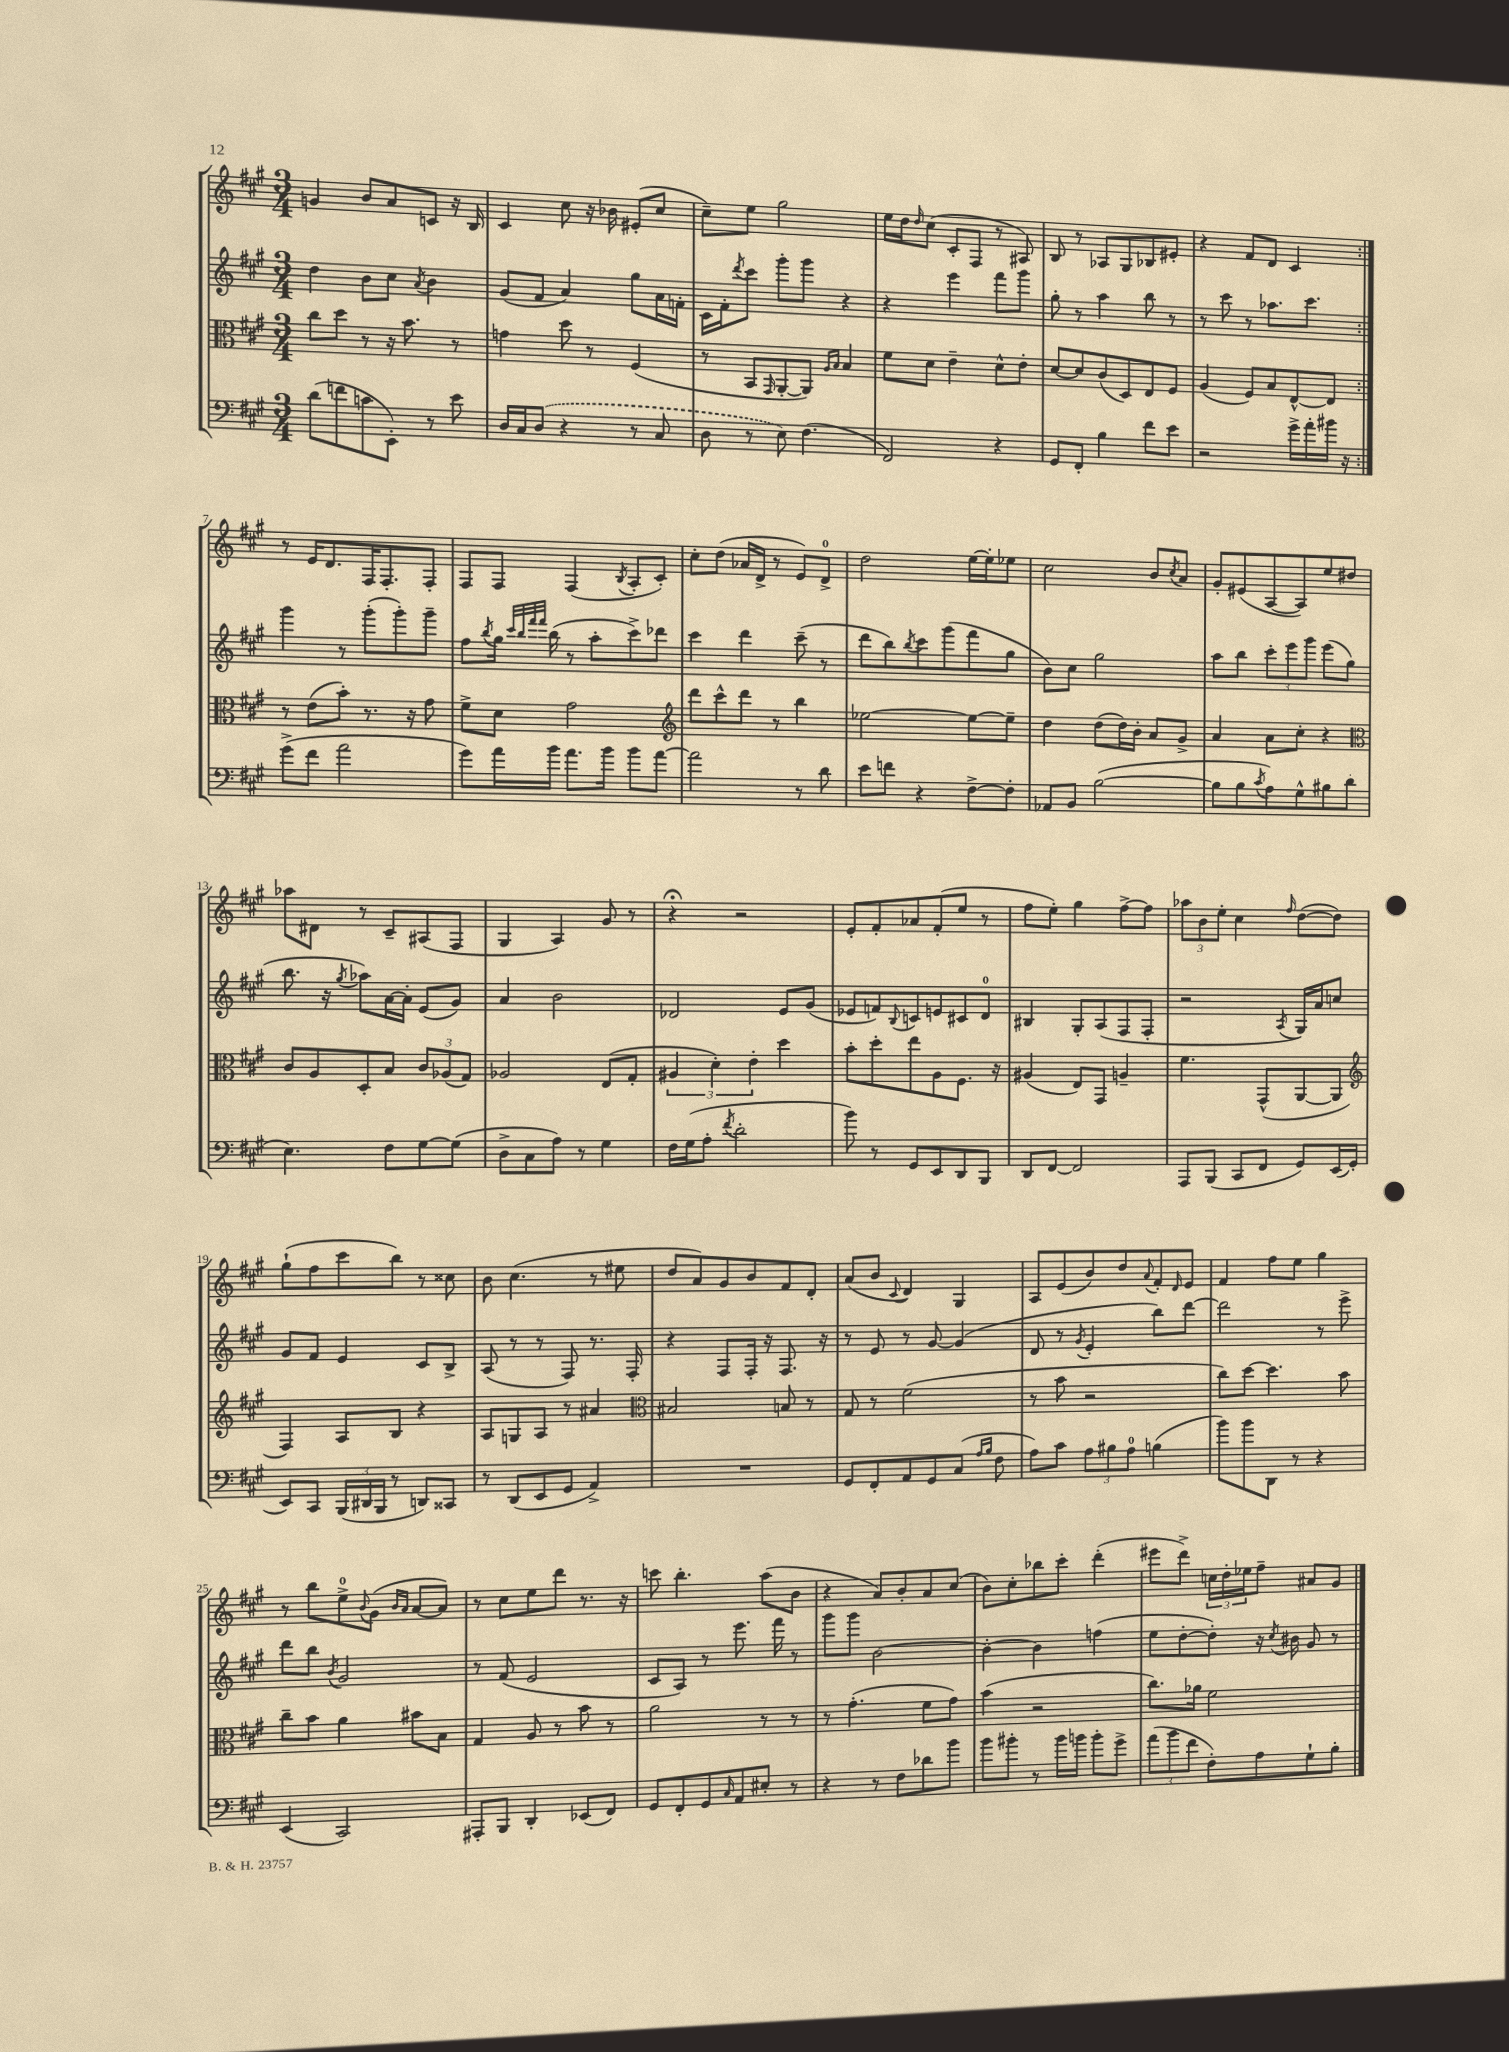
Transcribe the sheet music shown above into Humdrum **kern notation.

**kern	**kern	**kern	**kern
*part4	*part3	*part2	*part1
*staff4	*staff3	*staff2	*staff1
*clefF4	*clefC3	*clefG2	*clefG2
*k[f#c#g#]	*k[f#c#g#]	*k[f#c#g#]	*k[f#c#g#]
*M3/4	*M3/4	*M3/4	*M3/4
=1	=1	=1	=1
(8d\L	8cc#\L	4dd\	4gn/
8fn\	8dd\J	.	.
8cn\	8r	8b\L	8b/L
8EE'\J)	16r	8cc#\J	8a/
.	8.b\	.	.
.	.	8qa/	.
8r	.	4b\	8cn/J
8e\	8r	.	16r
.	.	.	16B/
=2	=2	=2	=2
16D/LL	4gn\	(8g#/L	4c#/
16C#/J	.	.	.
(8D/J	.	8f#/J	.
4r	8dd\	4a/)	8cc#\
.	8r	.	16r
.	.	.	16b-X\
8r	(4F#/	8gg#\L	(8e#X'/L
8C#/	.	16a\L	8cc#/J
.	.	16fn'\JJ	.
=3	=3	=3	=3
8D\	8r	16c#\LL	8cc#~\L)
.	.	16f#'\J	.
.	.	8qddd/	.
8r	8BB/L	8ccc#\J	8ee\J
.	16qqGG#/	.	.
8E\)	[8AA'/	8ggg#'\L	2gg#\
(4.F#\	8AA/J])	8ggg#\J	.
.	16qqA/LL	.	.
.	16qqB/JJ	.	.
.	4B/	4r	.
=4	=4	=4	=4
2FF#/)	8f#\L	4r	16ee\LL
.	.	.	16dd\J
.	.	.	16qqdd/
.	8d\J	.	(8cc#\J
.	4e~\	4eee\	8c#'/L
.	.	.	8F#/J
4r	8d^^\L	8fff#\L	8r
.	8e'\J	8ggg#\J	8A#X/)
=5	=5	=5	=5
8GG#/L	[8d/L	8gg#'\	8B/
8FF#'/J	8d/]	8r	8r
4B\	(8c#/	4aa\	8A-X/L
.	8D/)	.	8G#/
8f#\L	8E/	8bb\	8B-X/
8e\J	8F#/J	8r	8e#X'/J
=6	=6	=6	=6
2r	(4A/	8r	4r
.	.	8ccc#\	.
.	8F#/L)	8r	8f#/L
.	8B/	8.aa-X\L	8d/J
16g#^\LL	[8E^^/	.	4c#/
16a'\	.	8.ccc#\J	.
16b#X\JJ	8E/J]	.	.
16r	.	.	.
!!LO:LB:g=z
=7:|!	=7:|!	=7:|!	=7:|!
(8g#^\L	8r	4ggg#\	8r
8f#\J	(8e\L	.	16e/KL
.	.	.	8.d/
2a\	8b'\J)	8r	.
.	8.r	(8ggg#'\L	16F#/K
.	.	.	8.F#'/
.	.	8ggg#'\)	.
.	16r	.	.
.	8g#\	8ggg#~\J	8F#'/J
=8	=8	=8	=8
8g#\L)	8f#^\L	8ff#\L	8F#/L
.	.	8qbb/	.
16a\L	8d\J	16gg#\Jk	8F#/J
.	.	32qqccc#/LLL	.
.	.	32qqbb/	.
.	.	32qqfff#/	.
.	.	32qqfff#/JJJ	.
16b\JJ	.	(16bb\	.
8.a\L	2g#\	8r	(4F#/
.	.	8aa'\L	.
16b\Jk	.	.	.
.	.	.	8qB/
8b\L	.	8ccc#^\)	8A'/L
[8a\J	.	8ddd-X\J	8c#'/J)
=9	=9	=9	=9
*	*clefG2	*	*
2a\]	8ddd\L	4ccc#\	8cc#'\L
.	8ccc#^^\	.	(8dd\J
.	8ddd\J	4ddd\	16a-X/LL
.	.	.	16d^/JJ
.	8r	.	8r
8r	4bb\	(8ccc#~\	8e/L)
8d\	.	8r	8d^/J
=10	=10	=10	=10
8e\L	[2ee-X\	8ddd\L	2dd\
8fn\J	.	8bb\)	.
.	.	8qbb/	.
4r	.	8ccc#\	.
.	.	(8ggg#\	.
[8F#^\L	8ee-\L_	8fff#\	[16ee\LL
.	.	.	16ee'\J]
8F#'\J]	8ee-~\J]	8gg#\J	8ee-X\J
=11	=11	=11	=11
8AA-X/L	4dd\	8b\L)	2cc#\
8BB/J	.	8cc#\J	.
([2B\	(8dd\L	2gg#\	.
.	16dd\L)	.	.
.	16b'\JJ	.	.
.	8a/L	.	8b/L
.	.	.	8qcc#/
.	8g#^/J	.	8a/J
=12	=12	=12	=12
8B\L]	4a/	8aa\L	8g#'/L
8B\	.	8bb\J	(8e#X/
8qc#/	.	.	.
8A\)	8a\L	12ccc#'\L	[8A/
.	.	12eee\	.
8G#^^\	8cc#'\J	.	8A/])
.	.	12ggg#\J	.
8B#X\	4r	(8eee\L	8ee/
(8d\J	.	8gg#\J	8dd#X/J
!!LO:LB:g=z
=13	=13	=13	=13
*	*clefC3	*	*
4.E\)	8c#/L	8.bb\	8aa-X\L
.	8A/	.	8d#X\J
.	.	16r	.
.	.	8qgg#/	.
.	8D'/	8aa-X\L)	8r
8F#\L	8B/J	[16a\L	8c#~/L
.	.	16a'\JJ]	.
[8G#\	12c#/L	(8e/L	(8A#X/
.	(12A-X/	.	.
(8G#\J]	.	8g#/J)	8F#/J
.	12G#/J)	.	.
=14	=14	=14	=14
8D^\L	2A-X/	4a/	4G#/
8C#\	.	.	.
8A\J)	.	2b\	4A/)
8r	.	.	.
4G#\	(8E/L	.	8g#/
.	8G#'/J	.	8r
=15	=15	=15	=15
16F#\LL	6A#X/	2d-X/	4r;<
(16G#\J	.	.	.
8A'\J	.	.	.
.	6d'\)	.	.
8qf#/	.	.	.
2d'\	.	.	2r
.	6e'\	.	.
.	4dd\	8e/L	.
.	.	(8g#/J	.
=16	=16	=16	=16
8b\)	8b'\L	8e-X/L	8e'/L
8r	8dd'\	8fn/)	8f#'/
.	.	8qqB/	.
8GG#/L	8ee\	8cn/	8a-X/
8EE/	8A\	8en/	(8f#'/
8DD/	8.F#\J	8c#X/	8ee/J
8BBB/J	.	8d/J	8r
.	16r	.	.
=17	=17	=17	=17
8DD/L	(4A#X/	4B#X/	8ff#\L
[8FF#/J	.	.	8ee'\J)
2FF#/]	8E/L)	8G#'/L	4gg#\
.	8GG#/J	(8A/	.
.	4An~/	8F#/	[8ff#^\L
.	.	8F#'/J	8ff#\J]
=18	=18	=18	=18
8AAA/L	4.f#\	2r	12aa-X\L
.	.	.	12b\
(8BBB/J	.	.	.
.	.	.	12ee'\J
8CC#/L	.	.	4cc#\
8FF#/J	(8GG#^^/L	.	.
.	.	8qA/	16qqff#/
8GG#/L)	[8AA/	16G#/LL)	([8dd\L
.	.	16a/J	.
(16EE/L	8AA/J]	8ccn/J	8dd\J])
16GG#'/JJ	.	.	.
!!LO:LB:g=z
=19	=19	=19	=19
*	*clefG2	*	*
8EE/L)	4F#/)	8g#/L	(8gg#`\L
8CC#/J	.	8f#/J	8ff#\
(24BBB/LL	8A/L	4e/	8ccc#\
24DD#X/	.	.	.
24BBB/JJ	.	.	.
8r	8B/J	.	8bb\J)
8DDn/L)	4r	8c#/L	8r
8CC##X/J	.	8B^/J	8cc##X\
=20	=20	=20	=20
8r	8A/L	(8A/	8b\
(8DD/L	8Gn/	8r	(4.cc#\
8EE/	8A/J	8r	.
8GG#/J	8r	8F#/)	.
4AA^/)	4a#X/	8.r	8r
.	.	.	8ee#X\
.	.	16F#'/	.
=21	=21	=21	=21
*	*clefC3	*	*
2.r	2B#X/	4r	8dd/L
.	.	.	8a/)
.	.	8F#/L	8g#/
.	.	16F#'/Jk	8b/
.	.	16r	.
.	8Bn/	8.F#/	8f#/
.	8r	.	8d'/J
.	.	16r	.
=22	=22	=22	=22
8GG#/L	8G#/	8r	(8a/L
8FF#'/	8r	8e/	8b/J
.	.	.	8qqc#/
8AA/	(2f#\	8r	4d/)
8GG#/	.	[8g#/	.
(8C#/J	.	(4g#/]	4G#/
16qqA/LL	.	.	.
16qqB/JJ	.	.	.
8F#\	.	.	.
=23	=23	=23	=23
8A\L)	8r	8d/	8A/L
8c#\J	8b\	8r	(8e/
.	.	8qg#/	.
12A\L	2r	4e'/	8b/)
12B#X\	.	.	.
.	.	.	8dd/
12A\J	.	.	.
.	.	.	8qqa/
(4Bn\	.	8bb\L)	8f#'/
.	.	.	16qqd/
.	.	[8ddd\J	8e/J
=24	=24	=24	=24
8b\L)	8cc#\L)	2ddd\]	4f#/
8b\	[8dd\J	.	.
8DD\J	4.dd\]	.	8ff#\L
8r	.	.	8ee\J
4r	.	8r	4gg#\
.	8b\	8eee^\	.
!!LO:LB:g=z
=25	=25	=25	=25
(4EE/	8cc#~\L	8ddd\L	8r
.	8b\J	8bb\J	8bb\L
.	.	8qb/	.
2CC#/)	4a\	2g#/	8ee^\
.	.	.	8qqb/
.	.	.	(8g#\J
.	.	.	16qqb/LL
.	.	.	16qqa/JJ
.	8b#X\L	.	[8a/L
.	8B\J	.	8a/J])
=26	=26	=26	=26
8AAA#X'/L	4G#/	8r	8r
8BBB/J	.	(8f#/	8cc#\L
4DD'/	8A/	2e/	8ee\
.	8r	.	8ddd\J
(8EE-X/L	8b\	.	8.r
8FF#/J)	8r	.	.
.	.	.	16r
=27	=27	=27	=27
8GG#/L	2a\	8c#/L	8cccn\
8FF#'/	.	8A/J)	4.bb'\
8GG#/	.	8r	.
16qqC#/	.	.	.
8AA/	.	8.eee\	.
8E#X'/J	8r	.	(8aa\L
.	.	16fff#\	.
8r	8r	8r	8b\J
=28	=28	=28	=28
4r	8r	8ggg#\L	4r
.	(4.g#'\	8ggg#\J	.
8r	.	[2b\	8a/L)
8F#\L	.	.	8b'/
8d-X\	8f#\L	.	8a/
8b\J	8g#\J)	.	(8cc#/J
=29	=29	=29	=29
8b\L	(4b\	4b'\_	8b\L)
8b#X'\J	.	.	8cc#'\
8r	2r	4b\]	8bb-X\
16b#\LL	.	.	8ccc#'\J
16bn\JJ	.	.	.
8b'\L	.	(4ffn\	(4ddd'\
8g#^\J	.	.	.
=30	=30	=30	=30
(12a\L	8.cc#\L)	8ee\L	8eee#X\L
12b\	.	.	.
.	.	[8dd'\	8ddd^\J)
12f#\J	.	.	.
.	16a-X\Jk	.	.
8F#'\L)	2f#\	8dd'\J])	24ccn\LL
.	.	.	24dd'\
.	.	.	24ee-X\J
8A\	.	16r	8ff#~\J
.	.	8qcc#/	.
.	.	16b#X\	.
8G#`\	.	8g#/	8a#X/L
8B'\J	.	8r	8g#/J
==	==	==	==
*-	*-	*-	*-
